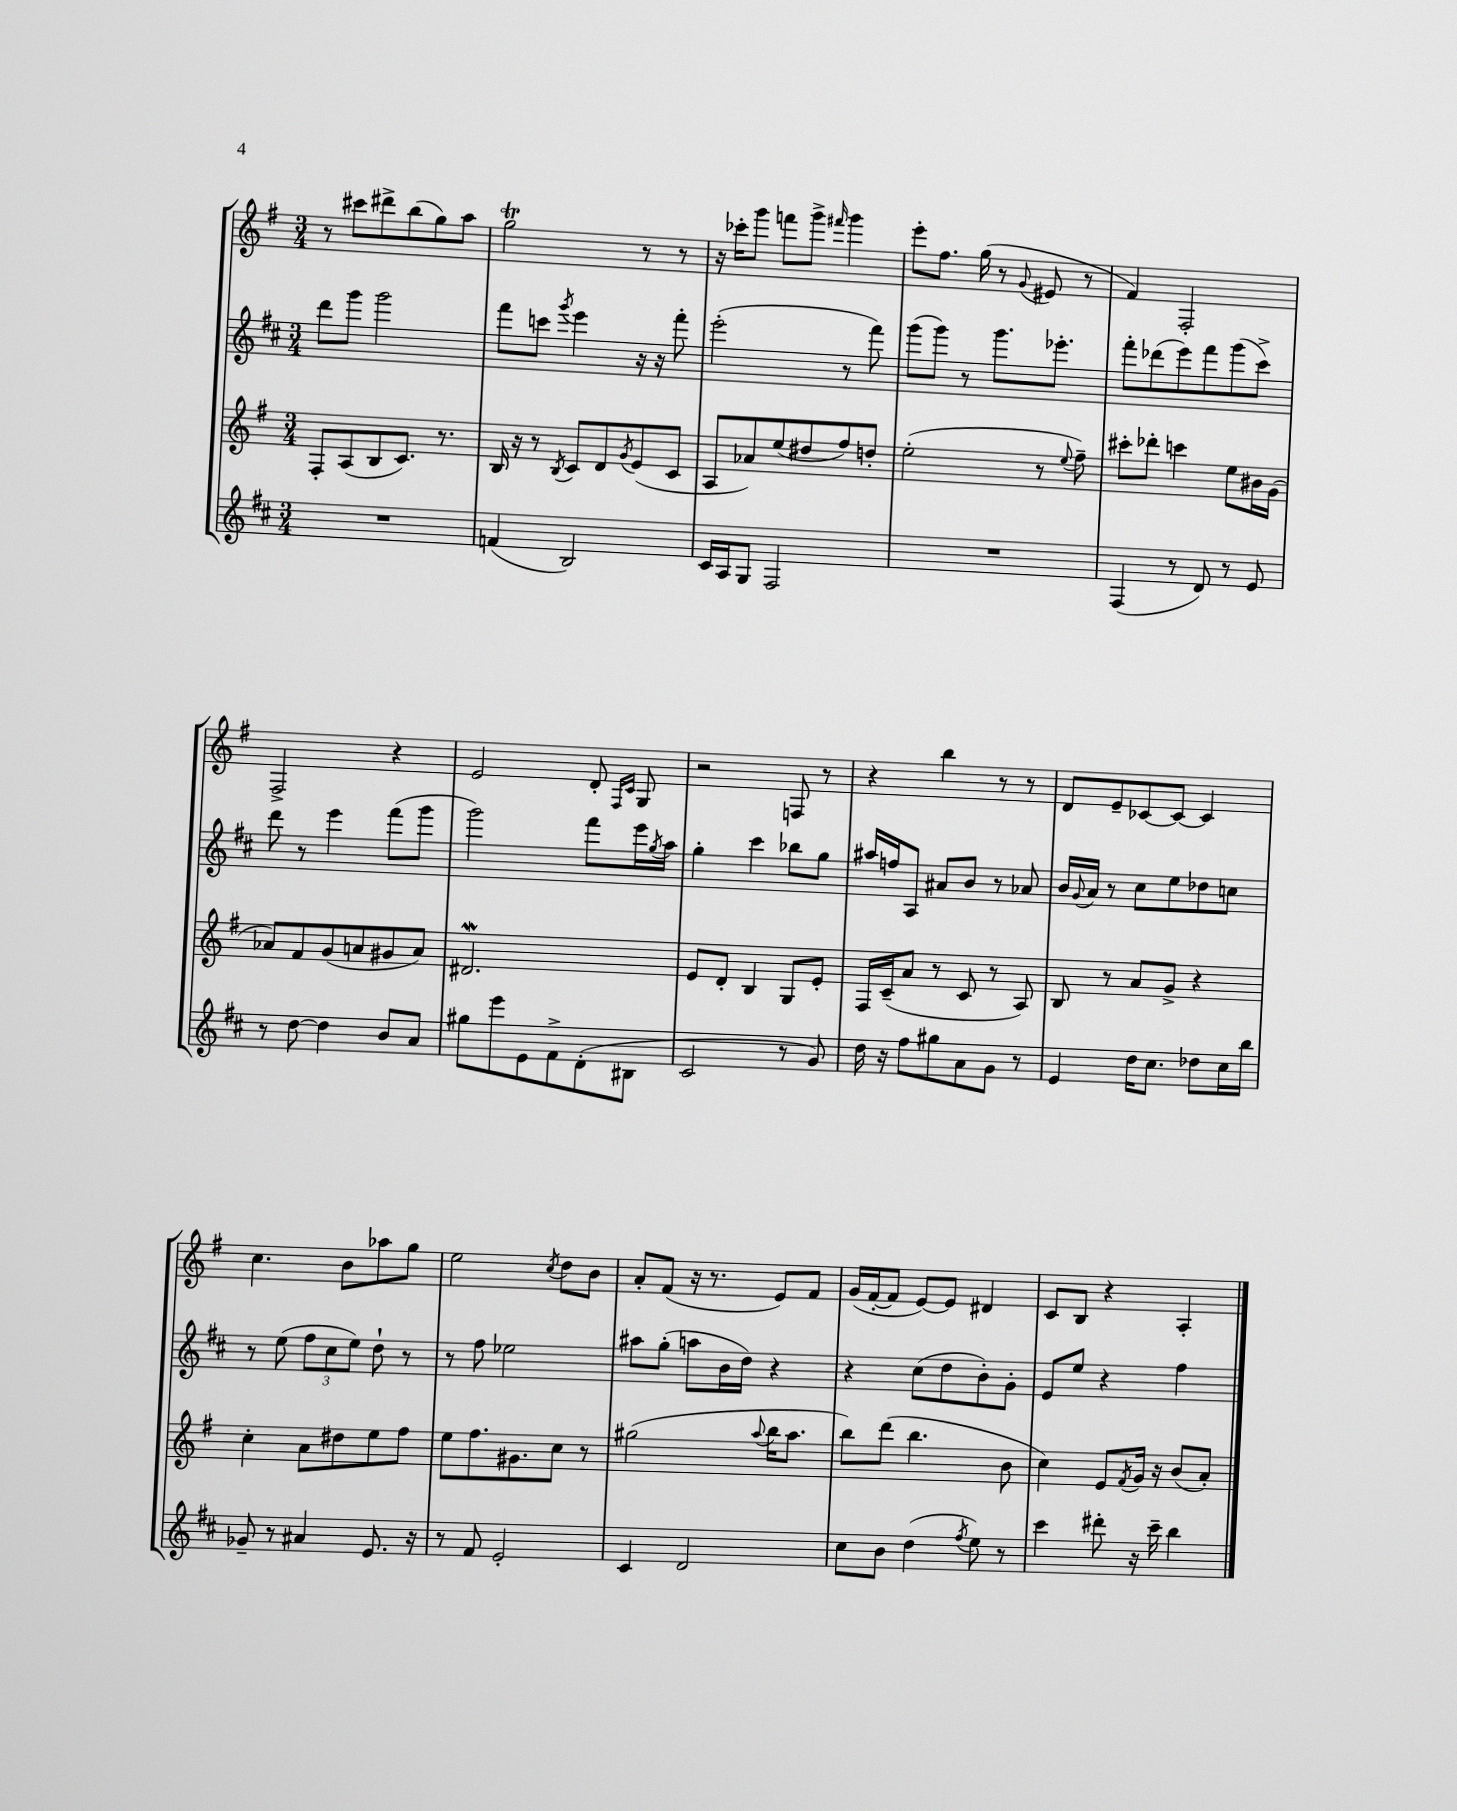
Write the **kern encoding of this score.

**kern	**kern	**kern	**kern
*part4	*part3	*part2	*part1
*staff4	*staff3	*staff2	*staff1
*clefG2	*clefG2	*clefG2	*clefG2
*k[f#c#]	*k[f#]	*k[f#c#]	*k[f#]
*M3/4	*M3/4	*M3/4	*M3/4
=64	=64	=64	=64
2.r	8F#'/L	8ddd\L	8r
.	(8A/	8ggg\J	8ccc#X\L
.	8B/	2ggg\	8ddd#X^\
.	8.c/J)	.	(8bb\
.	.	.	8gg\)
.	8.r	.	.
.	.	.	8aa\J
=65	=65	=65	=65
(4fn/	16B/	8fff#\L	2ggT\
.	16r	.	.
.	8r	8cccn\J	.
.	8qB/	8qggg/	.
2B/)	8c/L	4eee\	.
.	8d/	.	.
.	8qg/	.	.
.	(8e/	16r	8r
.	.	16r	.
.	8c/J	8fff#'\	8r
=66	=66	=66	=66
16c#/LL	8A/L	(2eee'\	16r
16A/J	.	.	16ccc-X'\KL
8G/J	8a-X/)	.	8ggg\J
2F#/	(8ee/	.	8fffn\L
.	8dd#X/	.	8ggg^\J
.	.	.	16qqfff#X/
.	8ff#/)	8r	4ggg\
.	8ddn'/J	8fff#\)	.
=67	=67	=67	=67
2.r	(2ee'\	(8ggg\L	8eee'\L
.	.	8ggg\J)	8.ff#\J
.	.	8r	.
.	.	.	(16gg\
.	.	8.ggg\L	8r
.	.	.	8qqg/
.	8r	.	8e#X/
.	.	8.eee-X'\J	.
.	8qqee/	.	.
.	8ff#~\)	.	8r
=68	=68	=68	=68
(4F#/	8ccc#X'\L	8fff#'\L	4f#/)
.	8ddd-X'\J	(8ddd-X\	.
8r	4cccn\	8eee\)	2F#'/
8d/)	.	8fff#\	.
8r	8ee\L	(8ggg\	.
8e/	16b#X\L	8ccc#^\J)	.
.	(16g\JJ	.	.
!!LO:LB:g=z
=69	=69	=69	=69
8r	8a-X/L)	8ddd\	2F#^/
[8dd\	8f#/	8r	.
4dd\]	(8g/	4eee\	.
.	8an/	.	.
8b/L	8g#X/	(8fff#\L	4r
8a/J	8a/J)	8ggg\J	.
=70	=70	=70	=70
8gg#X\L	2.d#XW/	2ggg\)	2e/
8eee\	.	.	.
8e\	.	.	.
8f#^\	.	.	.
(8d'\	.	8fff#\L	8d'/
.	.	.	16qqF#/LL
.	.	.	16qqc/JJ
8B#X\J	.	16eee\L	8G/
.	.	8qgg/	.
.	.	16aa\JJ	.
=71	=71	=71	=71
2c#/	8e/L	4gg'\	2r
.	8d'/J	.	.
.	4B/	4ccc#\	.
8r	8G/L	8bb-X\L	8Fn/
8g/)	8e'/J	8gg\J	8r
=72	=72	=72	=72
16dd\	16F#/LL	16aa#X/LL	4r
16r	(16c~/J	16ffn/J	.
8ff#\L	8a/J	8A/J	.
8gg#X\	8r	8a#X/L	4bb\
8a\	8c/	8b/J	.
8g\J	8r	8r	8r
8r	8A/)	8a-X/	8r
=73	=73	=73	=73
4e/	8B/	16b/LL	8d/L
.	.	8qqg/	.
.	.	16a/JJ	.
.	8r	8r	8e~/
16dd\KL	8a/L	8cc#\L	[8c-X/
8.cc#\J	.	.	.
.	8g^/J	8ee\	8c-/J_
8dd-X\L	4r	8dd-X\	4c-/]
16cc#\L	.	8ccn\J	.
16bb\JJ	.	.	.
!!LO:LB:g=z
=74	=74	=74	=74
8g-X~/	4cc'\	8r	4.cc\
8r	.	(8ee\	.
4a#X/	8a\L	12ff#\L	.
.	.	12cc#\	.
.	8dd#X\	.	8b\L
.	.	12ee\J)	.
8.e/	8ee\	8dd`\	8aa-X\
.	8ff#\J	8r	8gg\J
16r	.	.	.
=75	=75	=75	=75
8r	8ee\L	8r	2ee\
8f#/	8.ff#\	8ff#\	.
2e'/	.	2ee-X\	.
.	8.g#X\	.	.
.	.	.	8qcc/
.	8cc\J	.	8dd\L
.	8r	.	8b\J
=76	=76	=76	=76
4c#/	(2gg#X\	8aa#X\L	8a'/L
.	.	(8gg'\J	(8f#/J
2d/	.	8aan\L	16r
.	.	.	8.r
.	.	16b\L	.
.	.	16dd\JJ)	.
.	8qqaa/	.	.
.	16bb\KL	4r	8e/L)
.	8.aa\J	.	.
.	.	.	8f#/J
=77	=77	=77	=77
8cc#\L	8bb\L)	4r	(16g/LL
.	.	.	[16f#'/J
8b\J	(8ddd\J	.	8f#/J]
(4dd\	4.bb\	(8cc#\L	[8e/L)
.	.	8dd\	8e/J]
8qff#/	.	.	.
8ee\)	.	8b'\)	4d#X/
8r	8b\	8g'\J	.
=78	=78	=78	=78
4ccc#\	4cc\)	8e/L	8c/L
.	.	8ee/J	8B/J
8ddd#X'\	8e/L	4r	4r
.	8qf#/	.	.
16r	16g/Jk	.	.
16ccc#~\	16r	.	.
4bb\	(8b/L	4ff#\	4A'/
.	8a'/J)	.	.
==	==	==	==
*-	*-	*-	*-
